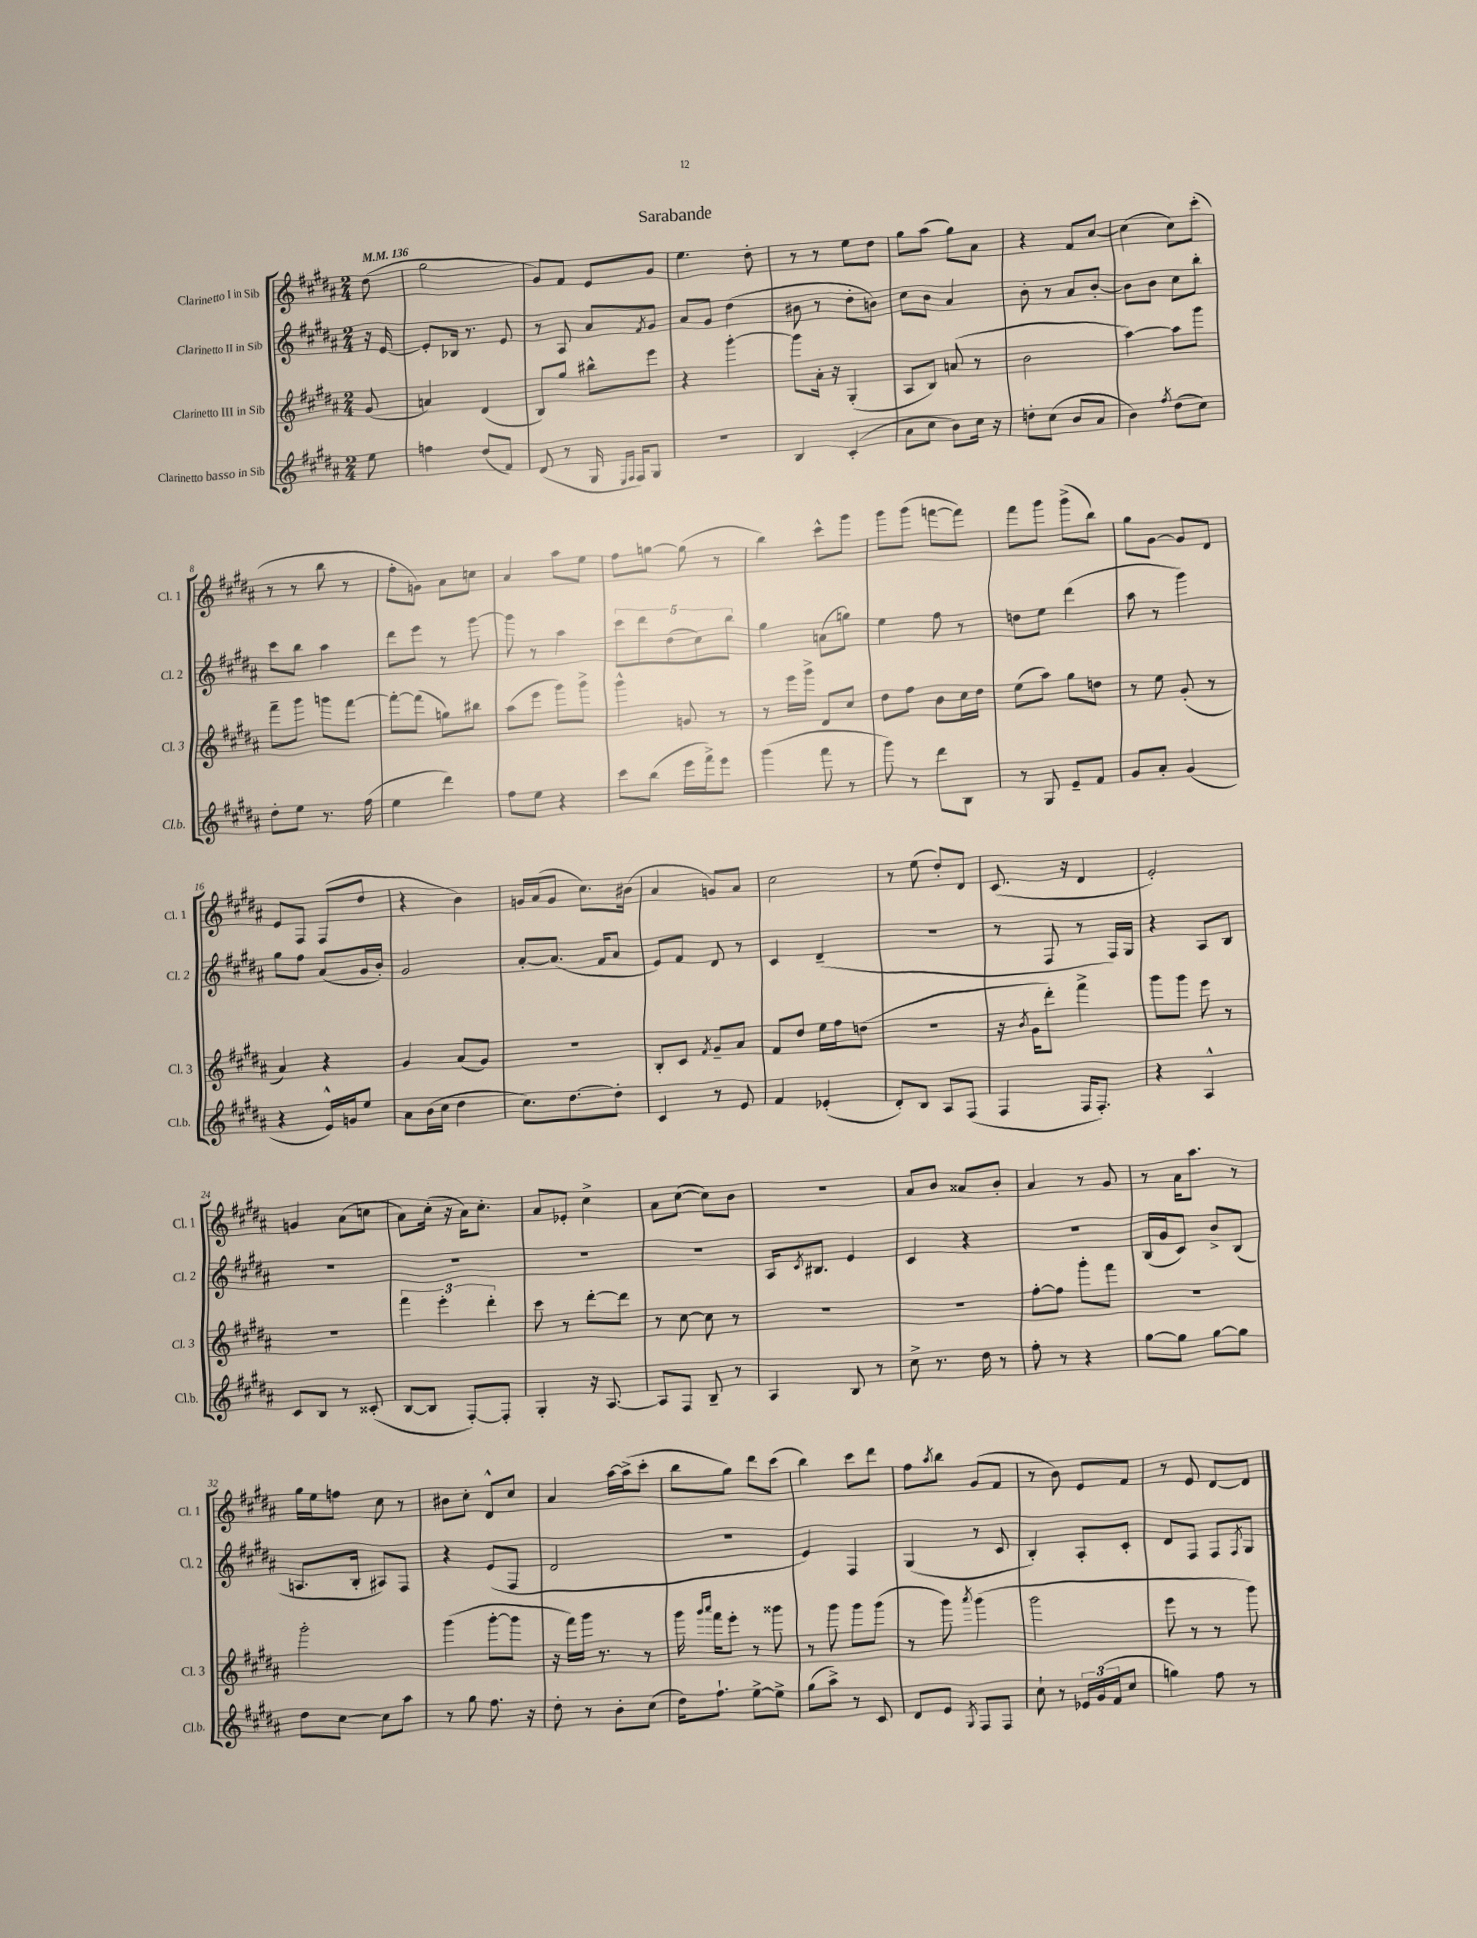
\header { title = "Sarabande" }
<<
\new StaffGroup <<
\new Staff = "s0" \with { instrumentName = "Clarinetto I in Sib" shortInstrumentName = "Cl. 1" } {
    \clef treble \key b \major \numericTimeSignature \time 2/4 \partial 8 \tempo 4 = 136
    dis''8( |
    gis''2 |
    gis'8) fis'8 e'8 gis'8 |
    e''4. dis''8-. |
    r8 r8 e''8 dis''8 |
    gis''8 ais''8( gis''8) ais'8 |
    r4 fis'8 cis''8~ |
    cis''4( cis''8) cis'''8-.( |
    r8 r8 b''8 r8 |
    fis''8-. g'8) ais'8 c''8 |
    ais'4 ais''8 e''8 |
    fis''8 g''8~ g''8( r8 |
    b''4) cis'''8-^ gis'''8 |
    gis'''8 gis'''8( f'''8~ f'''8) |
    fis'''8 gis'''8 gis'''8->( b''8) |
    gis''8 gis'8~ gis'8 dis'8 |
    e'8 fis8 fis8( dis''8 |
    r4 b'4) |
    g'16 ais'16( g'8 cis''8.) bis'16( |
    ais'4 g'8) ais'8 |
    cis''2 |
    r8 e''8( dis''8-.) dis'8 |
    cis'8.( r16 dis'4 |
    e'2-.) |
    g'4 ais'8( c''8 |
    ais'8) cis''16-.( r16 ais'16) cis''8.-. |
    ais'8 ees'8-. cis''4-> |
    ais'8 cis''8~( cis''8) b'8 |
    R2 |
    ais'8 b'8 aisis'8 b'8-. |
    ais'4 r8 gis'8 |
    r8 ais'16 ais''8. r8 |
    gis''16 e''16 f''8 cis''8 r8 |
    bis'8 cis''8-. dis'8-^ cis''8 |
    ais'4 ais''16~ ais''16->( cis'''8-. |
    b''8 gis''8) dis'''8 cis'''8( |
    b''4) cis'''8 dis'''8 |
    fis''8 \acciaccatura { ais''8 } b''8 gis'8( fis'8 |
    r8 b'8) e'8 fis'8 |
    r8 e'8 dis'8~ dis'8 \bar "|." |
}
\new Staff = "s1" \with { instrumentName = "Clarinetto II in Sib" shortInstrumentName = "Cl. 2" } {
    \clef treble \key b \major \numericTimeSignature \time 2/4 \partial 8
    r16 e'16~ |
    e'8-. bes16 r8. e'8 |
    r8 ais8 ais'8 \acciaccatura { fis'8 } gis'8 |
    ais'8 gis'8 dis''4( |
    bis'8 r8 dis''8-. b'8) |
    cis''8 b'8 ais'4 |
    b'8-. r8 ais'8 b'8~-. |
    b'8 b'8 cis''8 b''8-. |
    cis'''8 b''8 ais''4 |
    dis'''8 e'''8 r8 gis'''8~ |
    gis'''8 r8 ais''4 |
    \tuplet 5/4 { cis'''8 dis'''8 dis''8( cis''8) b''8 } |
    gis''4 a'8( g''8) |
    e''4 fis''8 r8 |
    d''8 e''8 dis'''4( |
    ais''8 r8 gis'''4) |
    gis''8 fis''8 ais'8( gis'16 b'16-.) |
    gis'2 |
    ais'8~-. ais'8.( fis'16 ais'8 |
    e'8) fis'8 dis'8 r8 |
    cis'4 dis'4--( |
    R2 |
    r8 fis8 r8 fis16) gis16 |
    r4 ais8 b8 |
    R2 |
    R2 |
    R2 |
    R2 |
    ais16 \acciaccatura { cis'8 } bis8. e'4 |
    cis'4 r4 |
    r2 |
    b16( gis'16 cis'8) b'8-> b8( |
    a8. b16-. ais8) fis8 |
    r4 e'8( fis8 |
    dis'2 |
    r2 |
    e'4) fis4 |
    gis4( r8 cis'8 |
    b4-.) ais8-. cis'8-. |
    dis'8 fis8 fis8 \acciaccatura { fis8 } gis8 \bar "|." |
}
\new Staff = "s2" \with { instrumentName = "Clarinetto III in Sib" shortInstrumentName = "Cl. 3" } {
    \clef treble \key b \major \numericTimeSignature \time 2/4 \partial 8
    gis'8( |
    a'4) dis'4( |
    b8) gis''8 bis''8-^ e'''8 |
    r4 gis'''4~-. |
    gis'''8 ais'16-. r16 gis4-.( |
    ais8 b8) a'8( r8 |
    b'2 |
    ais''4~) ais''8 gis'''8 |
    fis'''8-- gis'''8 g'''8 fis'''8~ |
    fis'''8~-. fis'''8( g''8) bis''8 |
    ais''8( e'''8 gis'''8) gis'''8-> |
    gis'''4-^ g'8 r8 |
    r8 e'''16 gis'''16-> dis'8 cis''8 |
    dis''8 fis''8 b'8 cis''16 dis''16 |
    e''8( ais''8) gis''8 d''8 |
    r8 e''8 gis'8-.( r8 |
    ais'4) r4 |
    gis'4 ais'8( gis'8) |
    R2 |
    b8-. cis'8 \acciaccatura { fis'8 } gis'8-- ais'8 |
    fis'8 dis''8 e''16 fis''16 d''8( |
    r2 |
    r16 \acciaccatura { b'8 } gis'16 dis'''8-.) fis'''4-> |
    gis'''8 gis'''8 e'''8 r8 |
    R2 |
    \tuplet 3/2 { fis'''4 e'''4-. dis'''4-. } |
    cis'''8 r8 dis'''8~-. dis'''8 |
    r8 cis''8~ cis''8 r8 |
    R2 |
    R2 |
    fis''8~-. fis''8 gis'''8-. fis'''8 |
    R2 |
    gis'''2-. |
    gis'''4( gis'''8~-. gis'''8 |
    r16 fis'''16) gis'''16 r8. r8 |
    gis'''16 \grace { gis'''16 ais'''16 } fis'''16 e'''8-. r8 gisis'''8 |
    r8 gis'''8 gis'''8 gis'''8( |
    r8 gis'''8) \acciaccatura { ais'''8 } gis'''4( |
    gis'''2 |
    e'''8 r8 r8 gis'''8) \bar "|." |
}
\new Staff = "s3" \with { instrumentName = "Clarinetto basso in Sib" shortInstrumentName = "Cl.b." } {
    \clef treble \key b \major \numericTimeSignature \time 2/4 \partial 8
    e''8 |
    f''4 dis''8( fis'8) |
    dis'8( r8 gis16 \grace { e16 fis16 } fis16) gis8 |
    R2 |
    b4 cis'4-.( |
    ais'8 cis''8 b'8) cis''16 r16 |
    d''8-. cis''8( b'8 ais'8 |
    b'4) \acciaccatura { fis''8 } dis''8( cis''8) |
    dis''8-. e''8 r8. fis''16( |
    e''4 dis'''4) |
    fis''8 e''8 r4 |
    cis'''8 b''8( e'''16 fis'''16->) e'''8 |
    gis'''4( fis'''8 r8 |
    gis'''8) r8 dis'''8 b8 |
    r8 gis8 e'8-- fis'8 |
    gis'8 ais'8-. gis'4( |
    r4 e'16-^) g'16 e''8 |
    ais'8 b'16( cis''16 dis''4 |
    cis''8.) dis''8.~ dis''8-. |
    cis'4 r8 e'8 |
    fis'4 ees'4-.( |
    dis'8-.) b8 ais8 fis8( |
    fis4 fis16 fis8.-.) |
    r4 ais4-^ |
    cis'8 b8 r8 cisis'8-.( |
    b8~ b8 fis8~-.) fis8-. |
    gis4-. r16 ais8.~ |
    ais8 fis8 b8-- r8 |
    ais4 b8 r8 |
    cis''8-> r8. dis''16 r8 |
    fis''8-. r8 r4 |
    gis''8~ gis''8 gis''8~ gis''8 |
    dis''8 cis''8~ cis''8 ais''8 |
    r8 gis''8 fis''8. r16 |
    dis''8-. r8 b'8-. cis''8( |
    dis''16) fis''8.-! e''8~-> e''8-> |
    gis''8( ais''8->) r8 cis'8 |
    dis'8 e'8 \acciaccatura { gis8 } fis8 fis8 |
    cis''8-! r8 \tuplet 3/2 { ees'16 gis'16( fis'16 } cis''8 |
    g''4) fis''8 r8 \bar "|." |
}
>>
>>
